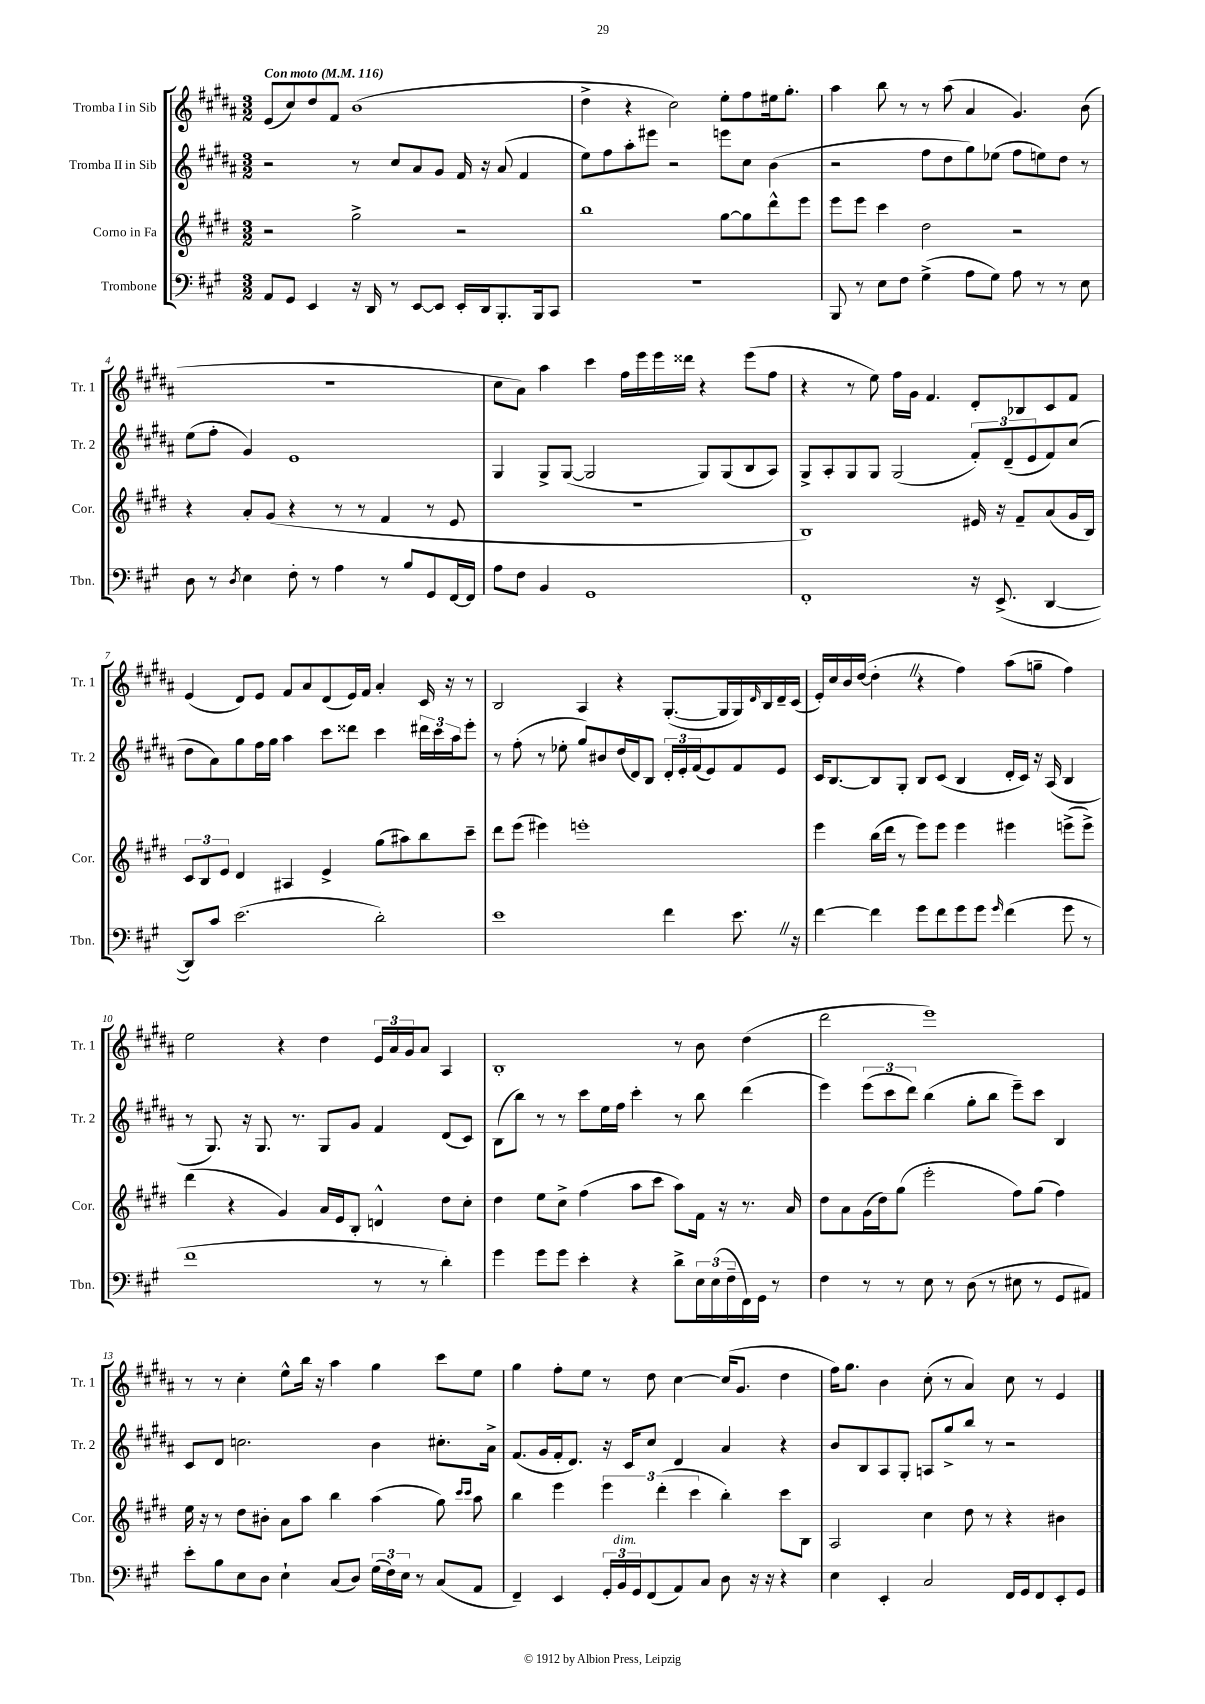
<<
\new StaffGroup <<
\new Staff = "s0" \with { instrumentName = "Tromba I in Sib" shortInstrumentName = "Tr. 1" } {
    \clef treble \key b \major \numericTimeSignature \time 3/2 \tempo "Con moto" 4 = 116
    e'8( cis''8) dis''8 fis'8 b'1( |
    dis''4-> r4 cis''2) e''8-. fis''8 eis''16 gis''8.-. |
    ais''4 b''8 r8 r8 ais''8( ais'4 gis'4.) b'8( |
    R1. |
    cis''8 ais'8) ais''4 cis'''4 fis''16 e'''16 e'''16 disis'''16 r4 e'''8( fis''8 |
    r4 r8 e''8) fis''16 gis'16 fis'4. dis'8-. bes8 cis'8 fis'8 |
    e'4( dis'8) e'8 fis'8 ais'8 dis'8( e'16) fis'16 ais'4-. cis'16 r16 r8 |
    b2 ais4 r4 gis8.~-.( gis16 gis16) \grace { dis'16 } b16 dis'16-- cis'16( |
    e'16-.) cis''16 b'16 dis''16~( dis''4-. \once \override BreathingSign.text = \markup { \musicglyph "scripts.caesura.straight" } \breathe r4 fis''4) ais''8( g''8-- fis''4) |
    e''2 r4 dis''4 \tuplet 3/2 { e'16 ais'16 gis'16 } ais'8 ais4 |
    b1-. r8 b'8 dis''4( |
    dis'''2 e'''1) |
    r8 r8 cis''4-. e''8-^ b''16 r16 ais''4 gis''4 cis'''8 e''8 |
    gis''4 fis''8-. e''8 r8 dis''8 cis''4~ cis''16( gis'8. dis''4 |
    fis''16) gis''8. b'4 cis''8-.( r8 ais'4) cis''8 r8 e'4 \bar "|." |
}
\new Staff = "s1" \with { instrumentName = "Tromba II in Sib" shortInstrumentName = "Tr. 2" } {
    \clef treble \key b \major \numericTimeSignature \time 3/2
    r2 r8 cis''8 ais'8 gis'8 fis'16 r16 ais'8( fis'4 |
    e''8) fis''8 ais''8-. eis'''8 r2 e'''8 cis''8 b'4( |
    r2 fis''8 dis''8 gis''8) ees''8( fis''8 e''8) dis''8 r8 |
    e''8( fis''8-. gis'4) e'1 |
    gis4 gis8-> gis8~( gis2 gis8) gis8( b8 ais8) |
    gis8-> ais8-. gis8 gis8 gis2( \tuplet 3/2 { fis'8-.) dis'8--( e'8 } fis'8) cis''8( |
    dis''8 ais'8) gis''8 fis''16 gis''16 ais''4 cis'''8 disis'''8 cis'''4 \tuplet 3/2 { dis'''16 cis'''16 ais''16 } e'''8-. |
    r8 fis''8-.( r8 ees''8-. gis''8) bis'8 dis''16( dis'16) b8 \tuplet 3/2 { dis'16-. e'16-. fis'16( } e'8) fis'8 e'8 |
    cis'16 b8.~ b8 gis8-. b8 cis'8( b4 dis'16-. cis'16) r16 ais16( b4 |
    r8 gis8.) r16 gis8. r8. gis8 gis'8 fis'4 dis'8( cis'8) |
    b8( b''8) r8 r8 cis'''8 e''16 fis''16 cis'''4-. r8 b''8 dis'''4( |
    e'''4) \tuplet 3/2 { e'''8( cis'''8 dis'''8) } b''4( gis''8-. b''8 e'''8--) cis'''8 b4 |
    cis'8 dis'8 c''2. b'4 cis''8.-. ais'16-> |
    fis'8.( gis'16 fis'16-. dis'8.) r16 cis'16 cis''8 dis'4 ais'4 r4 |
    b'8 b8 ais8 gis8-. a8 gis''8-> b''8 r8 r2 \bar "|." |
}
\new Staff = "s2" \with { instrumentName = "Corno in Fa" shortInstrumentName = "Cor." } {
    \clef treble \key e \major \numericTimeSignature \time 3/2
    r2 gis''2-> r2 |
    b''1 gis''8~ gis''8 dis'''8-^ e'''8 |
    e'''8 e'''8 cis'''4 dis''2 r2 |
    r4 a'8-. gis'8( r4 r8 r8 fis'4 r8 e'8 |
    R1. |
    b1) eis'16 r16 fis'8-- a'8( gis'16 b16) |
    \tuplet 3/2 { cis'8 b8 e'8 } dis'4 ais4 e'4-> gis''8( ais''8) b''8 cis'''8-- |
    dis'''8 e'''8( eis'''4) e'''1-. |
    e'''4 b''16( dis'''16 r8 e'''8) e'''8 e'''4 eis'''4 e'''8->( e'''8->) |
    dis'''4( r4 gis'4) a'16 e'16 b8-. d'4-^ dis''8 cis''8-. |
    dis''4 e''8 cis''8-> fis''4( a''8 cis'''8 a''8) fis'16 r16 r8. a'16 |
    dis''8 a'8 gis'16( dis''16) gis''8( e'''2-. fis''8) gis''8( fis''4) |
    e''16 r16 r8 dis''8 bis'8-. a'8 a''8 b''4 a''4( gis''8) \grace { cis'''16 cis'''16 } a''8 |
    b''4 e'''4 \tuplet 3/2 { e'''4 dis'''4-.( cis'''4 } b''4-.) cis'''8 b8 |
    a2 cis''4 dis''8 r8 r4 bis'4 \bar "|." |
}
\new Staff = "s3" \with { instrumentName = "Trombone" shortInstrumentName = "Tbn." } {
    \clef bass \key a \major \numericTimeSignature \time 3/2
    a,8 gis,8 e,4 r16 d,16 r8 e,8~ e,8 e,16-. d,16 b,,8.-. b,,16 cis,8 |
    R1. |
    b,,8 r8 e8 fis8 gis4->( a8 gis8) a8 r8 r8 e8 |
    d8 r8 \acciaccatura { d8 } e4 fis8-. r8 a4 r8 b8 gis,8 fis,16~ fis,16 |
    a8 fis8 b,4 gis,1 |
    fis,1-. r16 e,8.->( d,4~ |
    d,8) cis'8 e'2.( d'2-.) |
    e'1 fis'4 e'8. \once \override BreathingSign.text = \markup { \musicglyph "scripts.caesura.straight" } \breathe r16 |
    fis'4~ fis'4 gis'8 fis'8 gis'8 gis'8 \grace { gis'16 } fis'4( gis'8 r8 |
    fis'1 r8 r8 d'4-.) |
    gis'4 gis'8 gis'8 e'4-. r4 d'8-> \tuplet 3/2 { e16 e16( fis16-- } fis,16) gis,16 r8 |
    fis4 r8 r8 e8 r8 d8( r8 eis8 r8 gis,8 ais,8) |
    e'8-. b8 e8 d8 e4-! cis8( d8) \tuplet 3/2 { gis16( fis16) e16 } r8 cis8( a,8 |
    fis,4--) e,4 \tuplet 3/2 { gis,16-. b,16^\markup { \italic "dim." } gis,16 } fis,8( a,8) cis8 d8 r16 r16 r4 |
    e4 e,4-. cis2 fis,16 gis,16 fis,8 e,8-. gis,8 \bar "|." |
}
>>
>>
